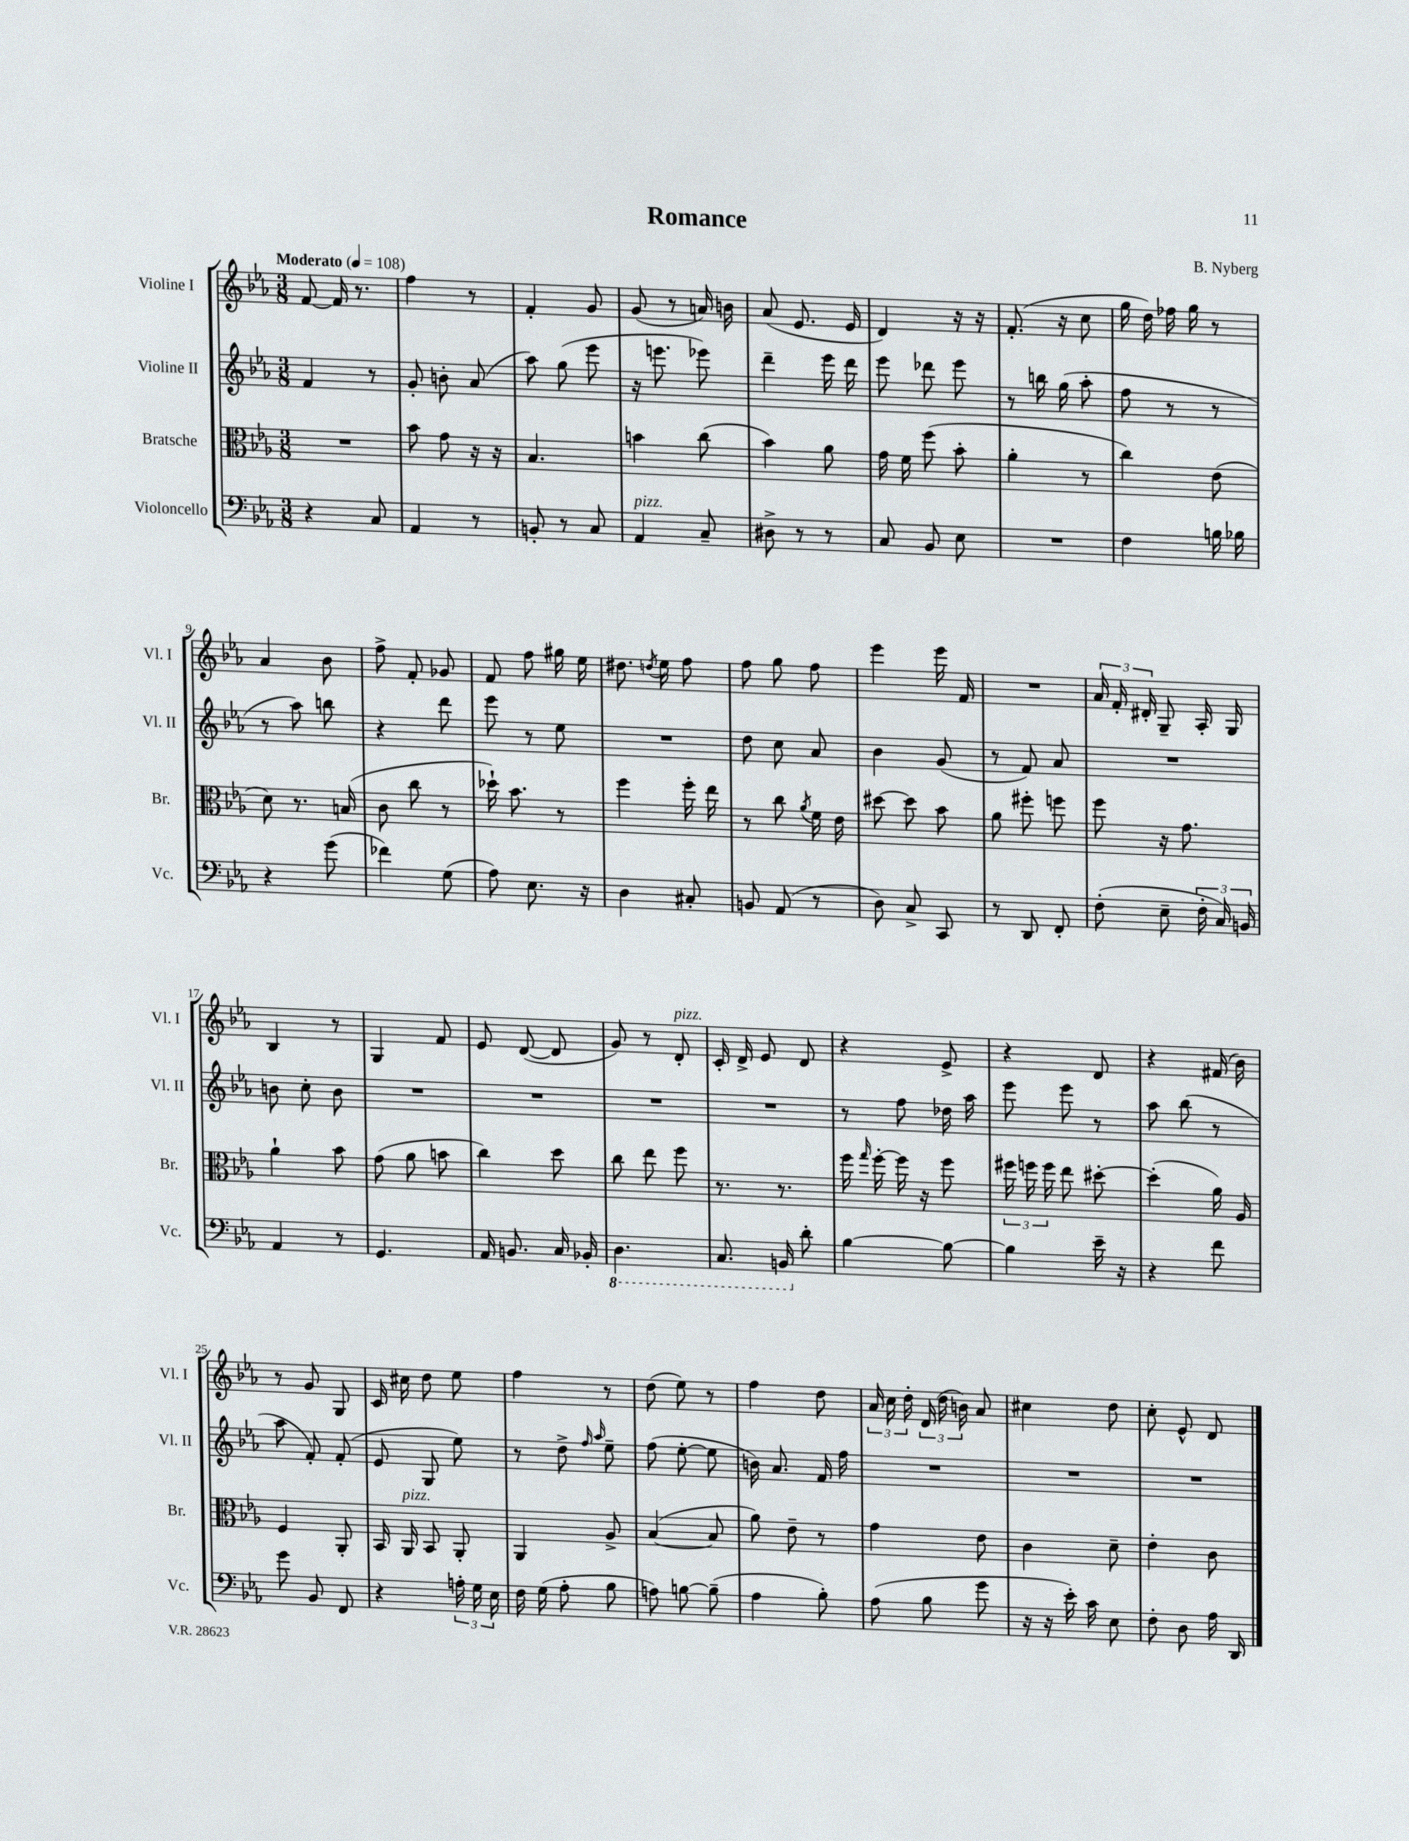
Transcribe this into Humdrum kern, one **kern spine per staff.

**kern	**kern	**kern	**kern
*part4	*part3	*part2	*part1
*staff4	*staff3	*staff2	*staff1
*I"Violoncello	*I"Bratsche	*I"Violine II	*I"Violine I
*I'Vc.	*I'Br.	*I'Vl. II	*I'Vl. I
*clefF4	*clefC3	*clefG2	*clefG2
*k[b-e-a-]	*k[b-e-a-]	*k[b-e-a-]	*k[b-e-a-]
*M3/8	*M3/8	*M3/8	*M3/8
*MM108	*MM108	*MM108	*MM108
=1	=1	=1	=1
!	!	!	!LO:TX:a:B:t=Moderato
4r	4.r	4f/	[8f/
.	.	.	16f/]
.	.	.	8.r
8C/	.	8r	.
=2	=2	=2	=2
4AA-/	8b-\	8g'/	4ff\
.	8g\	8bn'\	.
8r	16r	(8a-/	8r
.	16r	.	.
=3	=3	=3	=3
8BBn'/	4.B-/	8aa-\)	4f'/
8r	.	(8gg\	.
8C/	.	8eee-\	8g/
=4	=4	=4	=4
!LO:TX:a:i:t=pizz.	!	!	!
4AA-/	4bn\	16r	(8g/
.	.	8.eeen\	.
.	.	.	8r
8C~/	(8cc\	8eee-X\)	16an/)
.	.	.	16bn\
=5	=5	=5	=5
8D#X^\	4b-\)	4ddd~\	(8a-/
8r	.	.	8.e-/
8r	8a-\	16eee-\	.
.	.	16ddd\	16e-/
=6	=6	=6	=6
8C/	16g\	8eee-\	4d/)
.	16f\	.	.
8BB-/	(8ff\	8ddd-X\	.
8E-\	8b-'\	8eee-\	16r
.	.	.	16r
=7	=7	=7	=7
4.r	4a-'\	8r	(8.f'/
.	.	16bbn\	.
.	.	(16gg\	16r
.	8r	8aa-'\	8cc\
=8	=8	=8	=8
4F\	4cc\)	8ff\	16gg\
.	.	.	16dd\)
.	.	8r	16ff-X\
.	.	.	16gg\
16Bn\	(8e-\	8r	8r
16B-X\	.	.	.
!!LO:LB:g=z
=9	=9	=9	=9
4r	8d\)	8r	4a-/
.	8.r	8aa-\)	.
(8g\	.	8bbn\	8b-\
.	(16Bn/	.	.
=10	=10	=10	=10
4f-X\)	8c\	4r	8ff^\
.	8cc\	.	8f'/
(8G\	8r	8ddd\	8g-X/
=11	=11	=11	=11
8A-\)	16dd-X`\)	8eee-\	8f/
.	8.b-\	.	.
8.E-\	.	8r	8ff\
.	8r	8ee-\	16gg#X\
16r	.	.	16ee-\
=12	=12	=12	=12
4D\	4ff\	4.r	8.dd#X\
.	.	.	8qddn/
.	.	.	16ee-\
8C#X'/	16ff'\	.	8ff\
.	16ee-\	.	.
=13	=13	=13	=13
8BBn/	8r	8dd\	8ff\
(8AA-/	8cc\	8cc\	8gg\
.	8qa-/	.	.
8r	16f\	8a-/	8ff\
.	16e-\	.	.
=14	=14	=14	=14
8D\)	[8dd#X\	4b-\	4eee-\
8C^/	8dd#\]	.	.
8CC/	8b-\	(8g/	16eee-\
.	.	.	16f/
=15	=15	=15	=15
8r	8a-\	8r	4.r
8DD/	8ff#X'\	8f/)	.
8FF'/	8ffn\	8a-/	.
=16	=16	=16	=16
(8F'\	8ff\	4.r	24a-/
.	.	.	24f'/
.	.	.	24d#X'/
8E-~\	16r	.	8G~/
.	8.g\	.	.
24F'\	.	.	16A-'/
24C/)	.	.	.
.	.	.	16G/
24BBn/	.	.	.
!!LO:LB:g=z
=17	=17	=17	=17
4AA-/	4a-`\	8bn\	4B-/
.	.	8cc'\	.
8r	8b-\	8b\	8r
=18	=18	=18	=18
4.GG/	(8g\	4.r	4G/
.	8a-\	.	.
.	8bn\	.	8f/
=19	=19	=19	=19
16AA-/	4cc\)	4.r	8e-/
8.BBn/	.	.	.
.	.	.	([8d/
16C/	8dd\	.	8d/]
16BB-X'/	.	.	.
=20	=20	=20	=20
*8ba	*	*	*
4.DD\	8cc\	4.r	8g/)
.	8ee-\	.	8r
!	!	!	!LO:TX:a:i:t=pizz.
.	8ff\	.	8d'/
=21	=21	=21	=21
8.CC/	8.r	4.r	16c'/
.	.	.	16d^/
.	.	.	8e-/
16BBBn/	8.r	.	.
*X8ba	*	*	*
8d'\	.	.	8d/
=22	=22	=22	=22
[4B-\	16ff\	8r	4r
.	16qqgg/	.	.
.	[16ff'\	.	.
.	16ff\]	8ff\	.
.	16r	.	.
8B-\_	8ff\	16dd-X\	8e-^/
.	.	16aa-\	.
=23	=23	=23	=23
4B-\]	24ff#X\	8eee-\	4r
.	24ffn\	.	.
.	24ff\	.	.
.	8ee-\	8eee-\	.
16e-~\	[8dd#X'\	8r	8d/
16r	.	.	.
=24	=24	=24	=24
4r	(4dd#'\]	8aa-\	4r
.	.	(8bb-\	.
8f\	16a-\)	8r	(16f#X/
.	16A-/	.	16b-\)
!!LO:LB:g=z
=25	=25	=25	=25
8g\	4F/	8aa-\	8r
8BB-/	.	8f'/)	8g/
8FF/	8AA-'/	(8f'/	8G/
=26	=26	=26	=26
4r	16BB-/	8e-/	16c/
!	!LO:TX:a:i:t=pizz.	!	!
.	16AA-/	.	16cc#X\
.	8BB-/	8G/	8dd\
24An'\	8AA-'/	8ee-\)	8ee-\
24G\	.	.	.
24E-\	.	.	.
=27	=27	=27	=27
16F\	4AA-/	8r	4ff\
(16G\	.	.	.
8A-'\	.	8dd^\	.
.	.	16qqff/	.
.	.	16qqaa-/	.
8B-\	8A-^/	8ee-~\	8r
=28	=28	=28	=28
8An\)	([4B-/	(8ff\	(8dd\
[8Bn\	.	[8ee-'\	8ee-\)
(8B~\]	8B-/]	8ee-\]	8r
=29	=29	=29	=29
4A-\	8a-\)	16bn\)	4ff\
.	.	8.a-/	.
.	8e-~\	.	.
8B-'\)	8r	16f/	8dd\
.	.	16ff\	.
=30	=30	=30	=30
(8A-\	4g\	4.r	24a-/
.	.	.	24cc\
.	.	.	24dd'\
8B-\	.	.	(24d/
.	.	.	24dd\
.	.	.	24bn\)
8g\	8e-\	.	8a-/
=31	=31	=31	=31
16r	4c\	4.r	4cc#X\
16r	.	.	.
16e-'\)	.	.	.
16c\	.	.	.
8E-\	8d~\	.	8dd\
=32	=32	=32	=32
8F'\	4e-'\	4.r	8cc'\
8D\	.	.	8e-^^/
16A-\	8c\	.	8d/
16DD/	.	.	.
==	==	==	==
*-	*-	*-	*-
